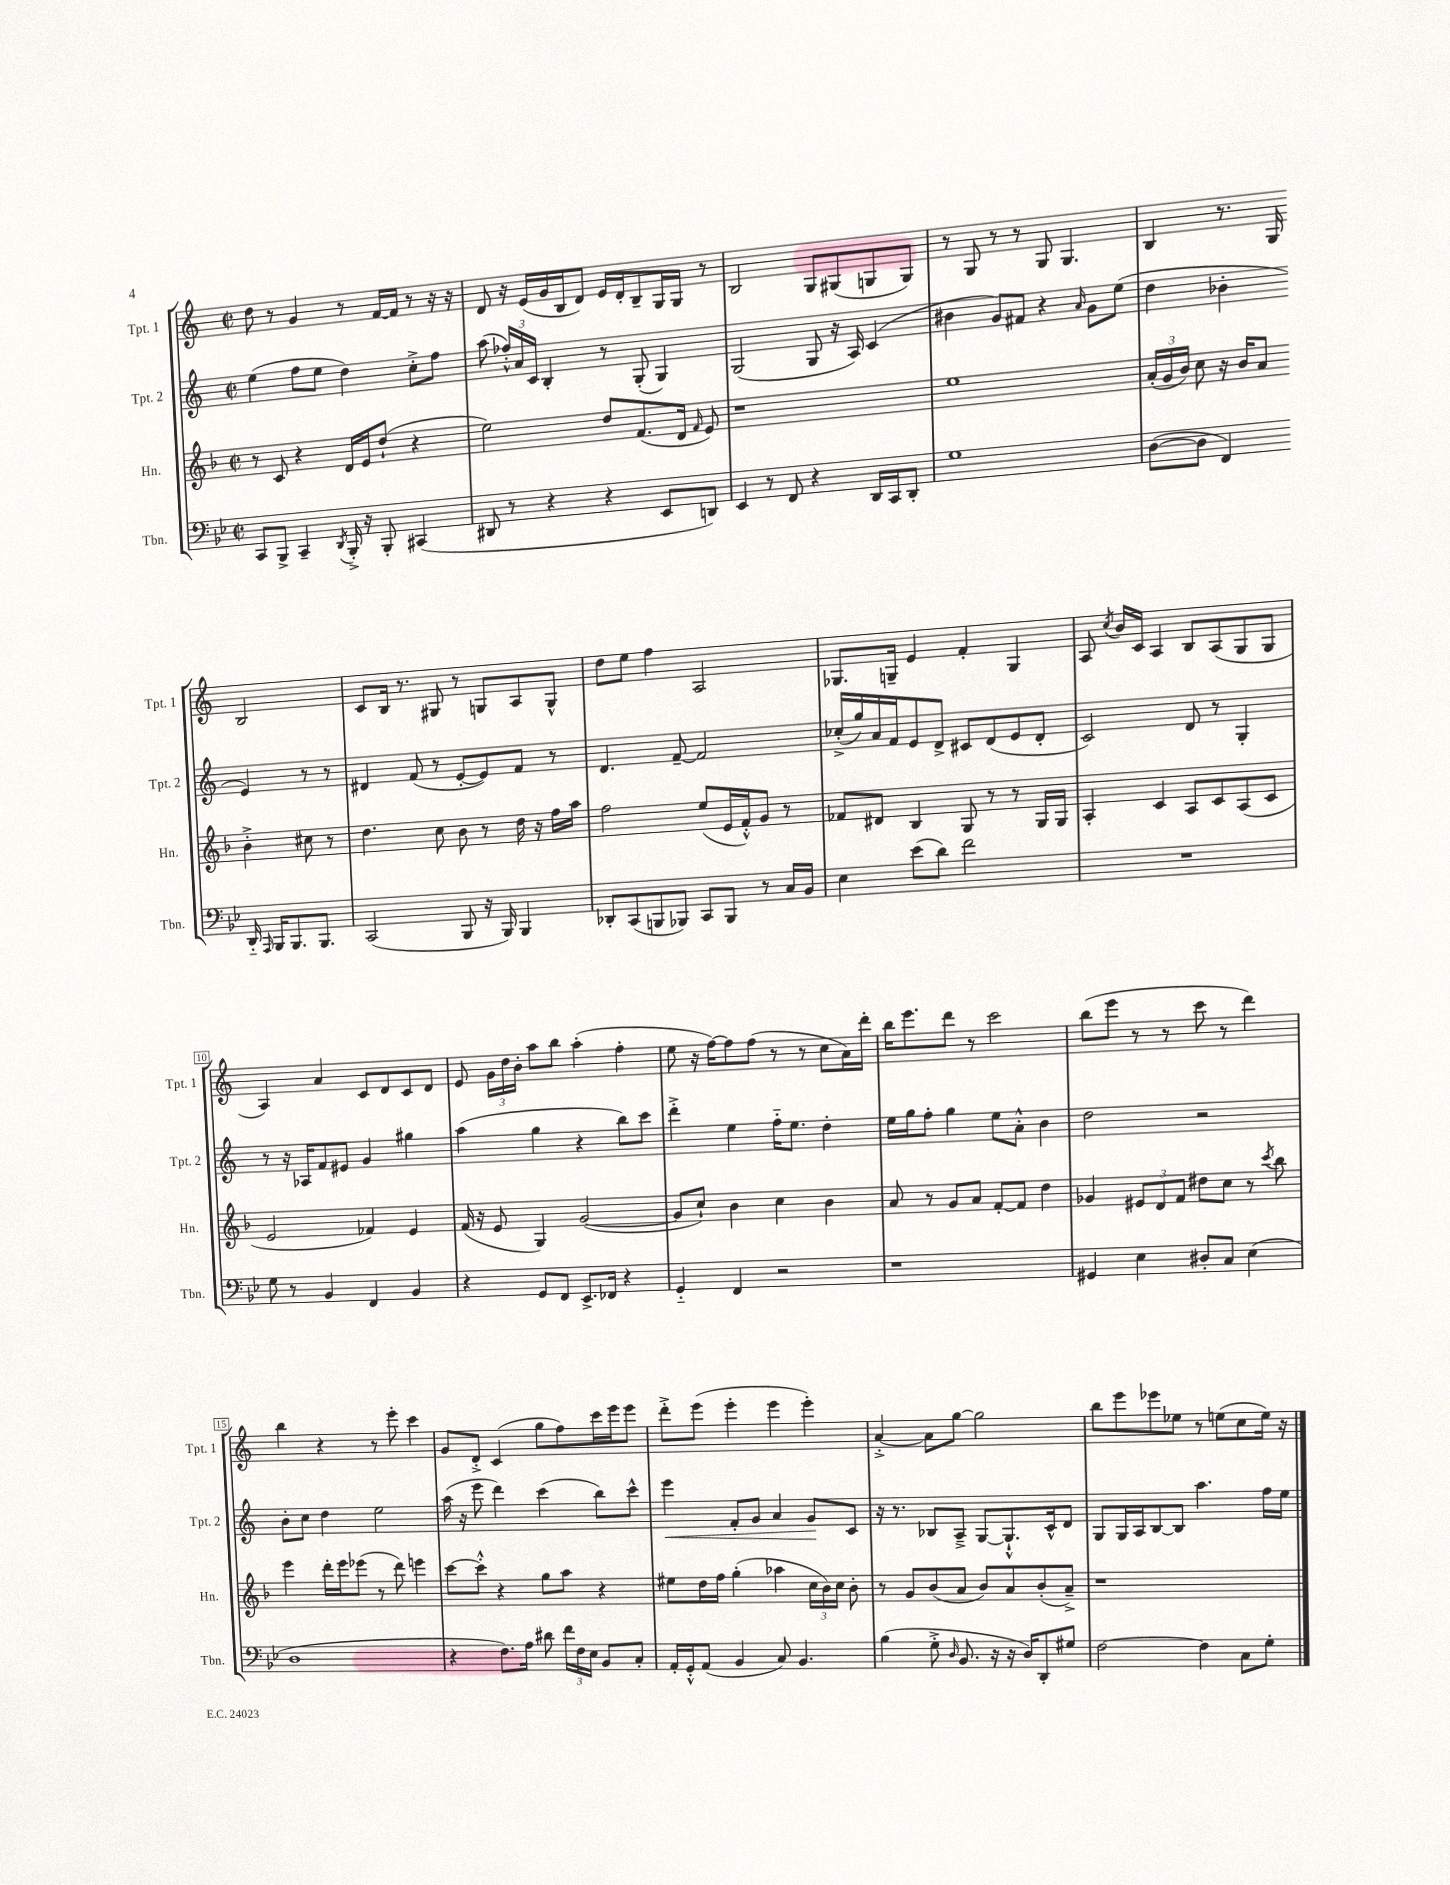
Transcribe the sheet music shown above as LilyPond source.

<<
\new StaffGroup <<
\new Staff = "s0" \with { instrumentName = "Tpt. 1" shortInstrumentName = "Tpt. 1" } {
    \clef treble \key c \major \defaultTimeSignature \time 2/2
    \autoBeamOff d''8 r8 g'4 r8 f'16[~ f'16] r8 r16 r16 |
    d'8 r16 e'16[( g'16 b16 d'8]) e'16[ d'16-. b8-- g16 g16] r8 |
    b2 g8[ gis8( g8 g8]) |
    r8 g8 r8 r8 g8 g4. |
    b4 r8. g16 b2 |
    c'8[ b16] r8. gis8 r8 g8[ a8 g8]-^ |
    d''8[ e''8] f''4 a2 |
    ges8.[ g16]-- e'4 f'4-. g4 |
    a8 \acciaccatura { c''8 } b'16[ c'16] a4 b8[ a8( g8 g8] |
    a4) a'4 c'8[ d'8 c'8 d'8] |
    e'8 \tuplet 3/2 { g'16[ d''16 b'16]-. } a''8[ b''8] a''4-.( f''4-. |
    e''8 r16 f''16[~) f''8 f''8]( r8 r8 c''8[ a'16) d'''16]-. |
    b''16[ e'''8. d'''8] r8 c'''2 |
    b''8[( e'''8] r8 r8 c'''8 r8 d'''4) |
    b''4 r4 r8 e'''8-. c'''4 |
    g'8[ d'8]-.-> c'4( g''8[ f''8) c'''16 e'''16 e'''8] |
    d'''8[-.-> e'''8]( e'''4-. e'''4 e'''4-.) |
    a'4~-.-> a'8[ g''8]~ g''2 |
    b''8[ e'''8 ees'''8 ees''8] r8 e''8[( c''8 e''16]) r16 \bar "|." |
}
\new Staff = "s1" \with { instrumentName = "Tpt. 2" shortInstrumentName = "Tpt. 2" } {
    \clef treble \key c \major \defaultTimeSignature \time 2/2
    \autoBeamOff e''4( f''8[ e''8] d''4) c''8[-.-> f''8] |
    a''8( \tuplet 3/2 { fes''16[-.-^) a'16 c'16] } b4-. r8 g8-.( g4) |
    g2( g8 r16 a16) c'4( |
    bis'4 g'8[) fis'8] r4 \grace { a'16 } g'8[ e''8]( |
    d''4 bes'4-. e'4) r8 r8 |
    dis'4 f'8( r8 e'8[~-. e'8) f'8] r8 |
    d'4. f'8~-- f'2 |
    ces''16[-.->( g''16) a'16 f'16 e'8 d'8]-> cis'8[ d'8( e'8 d'8]-. |
    c'2) d'8 r8 g4-. |
    r8 r16 aes16[ f'8 eis'8] g'4 gis''4 |
    a''4( g''4 r4 b''8[) c'''8] |
    d'''4-.-> e''4 f''16[-_ e''8.] d''4-. |
    e''16[ g''16 f''8]-. g''4 e''8[ a'8]-.-^ b'4 |
    d''2 r2 |
    b'8[-. c''8] d''4 e''2 |
    a''16( r16 e'''8 d'''4) c'''4( b''8[) c'''8]-^ |
    e'''4\< f'8[-. g'8] a'4 g'8[\! c'8] |
    r16 r8. bes8[ a8]---> g8[~ g8.-!-^ c'16-^ d'8] |
    g8[ g16 a16 b8~ b8] a''4. f''16[ e''16] \bar "|." |
}
\new Staff = "s2" \with { instrumentName = "Hn." shortInstrumentName = "Hn." } {
    \clef treble \key f \major \defaultTimeSignature \time 2/2
    \autoBeamOff r8 c'8 r4 d'16[ e'16 d''8]-!( r4 |
    e''2) d''8[ f'8.( d'16] \grace { f'16 } e'8) |
    r1 |
    e''1 |
    \tuplet 3/2 { a'16[-.( g'16 bes'16]) } c''8 r16 bes'16[ a'8] bes'4-.-> cis''8 r8 |
    d''4. c''8 bes'8 r8 d''16 r16 f''16[ a''16] |
    f''2 e''8[( e'16 f'16-.-^) g'8] r8 |
    fes'8[ dis'8] bes4 g8 r8 r8 g16[ g16] |
    a4-. c'4 a8[ c'8 a8( c'8] |
    e'2 fes'4) e'4 |
    f'16( r16 e'8 g4) g'2~( |
    g'8[ c''8]-!) bes'4 c''4 bes'4 |
    a'8 r8 g'8[ a'8] f'8[~-. f'8] d''4 |
    ges'4 \tuplet 3/2 { eis'8[ d'8 f'8] } dis''8[ c''8] r8 \acciaccatura { c'''8 } bes''8 |
    e'''4 d'''16[-. e'''16 ees'''8]( r8 d'''8) e'''4 |
    c'''8[~ c'''8]-.-^ r4 g''8[ a''8] r4 |
    eis''8[ d''16 f''16] g''4-.( aes''4 \tuplet 3/2 { c''16[ bes'16) c''16] } bes'8-. |
    r8 g'8[ bes'8( a'8] bes'8[) a'8 bes'8-.( a'8]--->) |
    r1 \bar "|." |
}
\new Staff = "s3" \with { instrumentName = "Tbn." shortInstrumentName = "Tbn." } {
    \clef bass \key bes \major \defaultTimeSignature \time 2/2
    \autoBeamOff c,8[ bes,,8]-> c,4-- \acciaccatura { d,8 } bes,,16-.-> r16 bes,,8-. cis,4( |
    dis,8 r8 r4 r4 ees,8[ d,8]) |
    ees,4 r8 f,8 r4 d,16[ c,16 d,8]-. |
    g1 |
    d8[~( d8] f,4) d,16-_ \grace { a,,16 } bes,,16[ bes,,8. bes,,8.] |
    c,2( bes,,8 r16 bes,,16) bes,,4 |
    des,8[-. c,8( b,,8 bes,,8]) c,8[ bes,,8] r8 c16[ bes,16] |
    ees4 ees'8[( d'8]) f'2 |
    R1 |
    g8 r8 bes,4 f,4 bes,4 |
    r4 g,8[ f,8] ees,8.[-> fes,16] r4 |
    g,4-_ f,4 r2 |
    r1 |
    gis,4 ees4 dis8[-. c8] ees4( |
    d1 |
    r4 f8.[) a16] dis'8 \tuplet 3/2 { f'16[ f16 ees16] } bes,8[ c8]-. |
    a,16[-. g,16-.-^ a,8]( bes,4 c8) bes,4. |
    bes4( g8-.-> \grace { d16 } bes,8. r16 r16 d16[) d,8-. gis8] |
    f2~ f4 c8[ g8]-. \bar "|." |
}
>>
>>
\layout { \context { \Score \override BarNumber.stencil = #(make-stencil-boxer 0.1 0.3 ly:text-interface::print) } }
